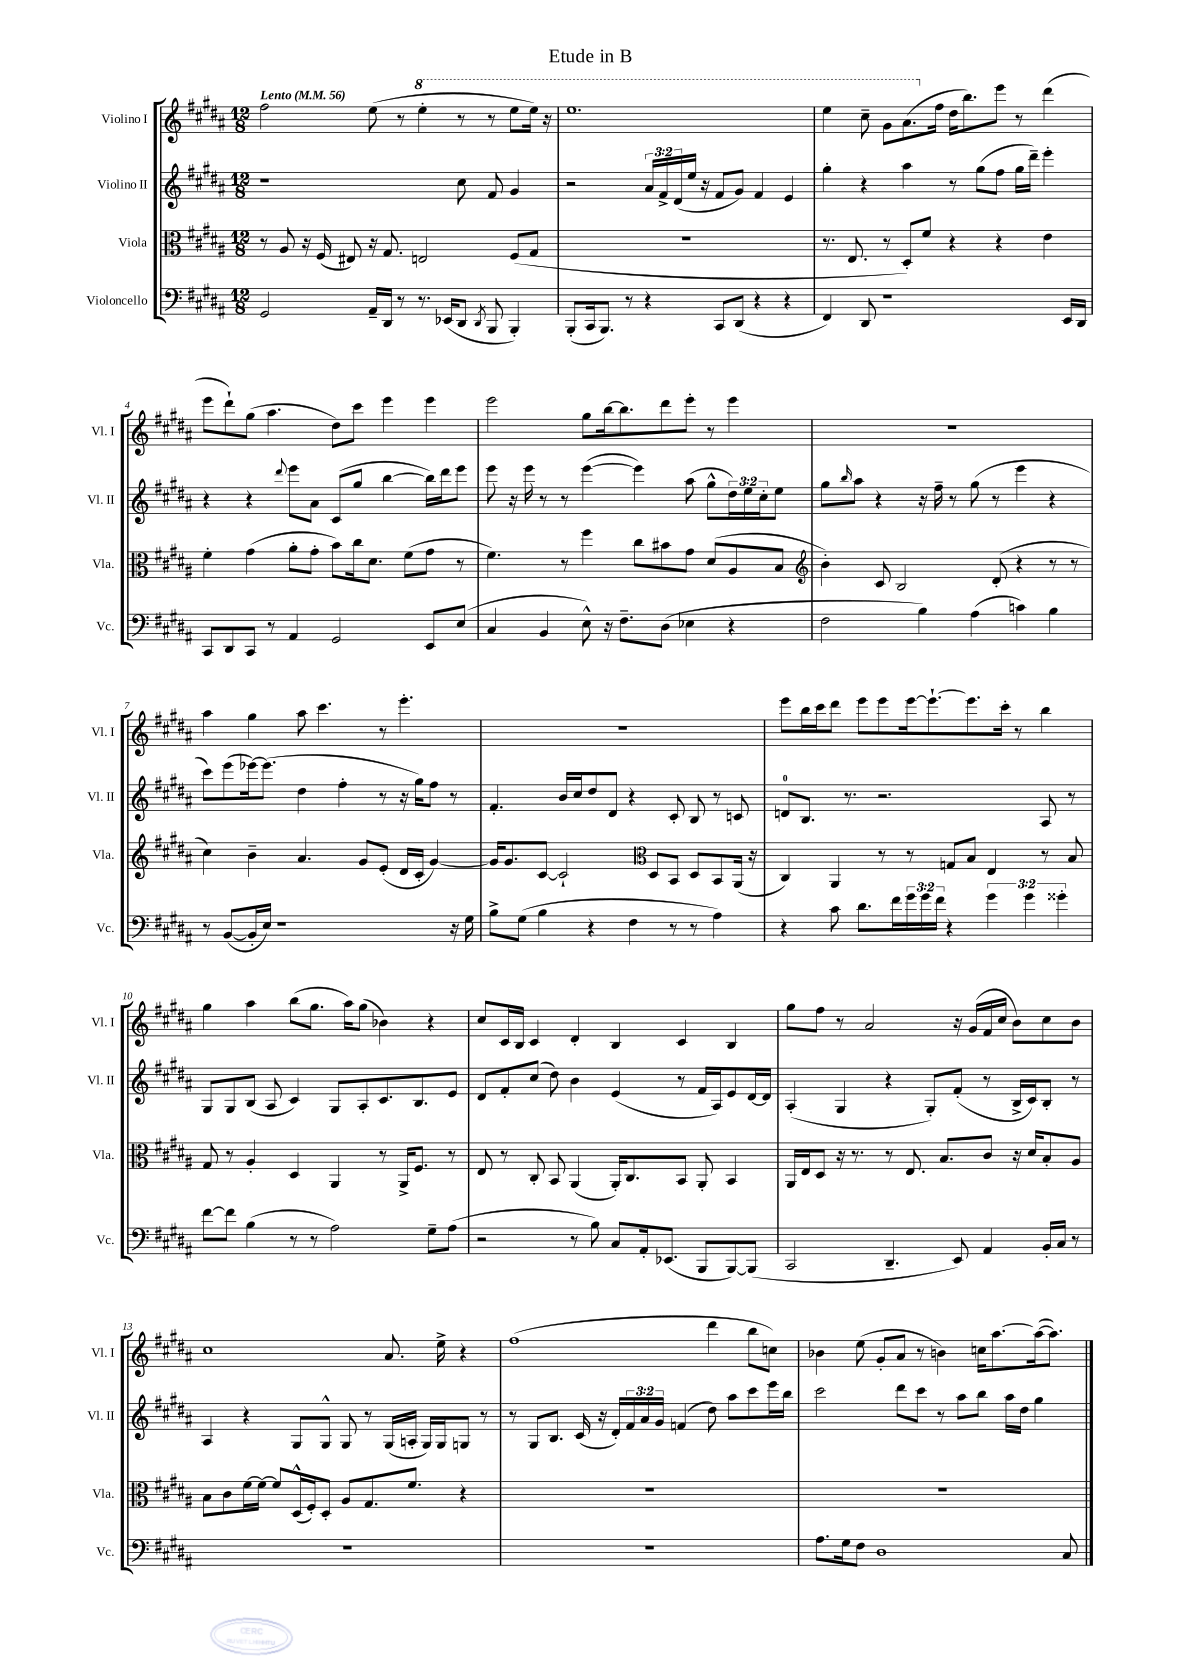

**kern	**kern	**kern	**kern
*staff4	*staff3	*staff2	*staff1
*clefF4	*clefC3	*clefG2	*clefG2
*k[f#c#g#d#a#]	*k[f#c#g#d#a#]	*k[f#c#g#d#a#]	*k[f#c#g#d#a#]
*M12/8	*M12/8	*M12/8	*M12/8
*MM56	*MM56	*MM56	*MM56
2GG#	8r	1r	2ff#
.	8A#	.	.
.	16r	.	.
.	(16F#	.	.
.	8E#)	.	.
16AA#~	16r	.	(8ee
16DD#	8.G#	.	.
8r	.	.	8r
8.r	2E	.	4eee'
(16EE-	.	.	.
8DD#	.	8cc#	8r
8qDD#	.	.	.
8BBB	.	8f#	8r
4BBB')	(8F#	4g#	8eee
.	8G#	.	16eee)
.	.	.	16r
=	=	=	=
(8BBB'	1.r	2r	1.eee
16CC#	.	.	.
8.BBB)	.	.	.
8r	.	.	.
4r	.	24a#	.
.	.	24f#^	.
.	.	(24d#	.
.	.	16ee	.
.	.	16r	.
8CC#	.	8f#	.
(8DD#	.	8g#)	.
4r	.	4f#	.
4r	.	4e	.
=	=	=	=
4FF#)	8.r	4gg#'	4eee
.	8.E	.	.
8DD#	.	4r	8ccc#~
1r	8r	.	8gg#
.	8D#')	4aa#	(8.aa#
.	8f#	.	.
.	.	.	16ff#
.	4r	8r	16dd#
.	.	.	8.bb)
.	.	(8gg#	.
.	4r	8ff#	8eee
.	.	16gg#	8r
.	.	16ddd#~)	.
.	4e	4eee'	(4ddd#
16EE	.	.	.
16DD#	.	.	.
=	=	=	=
8CC#	4f#'	4r	8eee
8DD#	.	.	8ddd#`)
8CC#	(4g#	4r	(8gg#
8r	.	.	4.aa#
.	.	8qqddd#	.
4AA#	8a#'	8eee	.
.	8g#'	8a#	.
2GG#	8b)	(8c#	8dd#)
.	16cc#	8gg#	8ccc#
.	8.d#	.	.
.	.	[4bb	4eee
.	(8f#	.	.
8EE	8g#	16bb])	4eee
.	.	16ddd#	.
(8E	8r	8eee	.
=	=	=	=
4C#	4.f#)	8eee	2eee
.	.	16r	.
.	.	16eee	.
4BB	.	8r	.
.	8r	8r	.
8E^^)	4ff#	([4eee	8gg#
16r	.	.	[16bb
8.F#~	.	.	8.bb]
.	8cc#	4eee])	.
(8D#	8b#	.	8ddd#
4E-	8g#	(8aa#	8eee'
.	(8d#	8gg#^^	8r
4r	8A#	24dd#)	4eee
.	.	24ee	.
.	.	24cc#'	.
.	8B	8ee	.
=	=	=	=
*	*clefG2	*	*
2F#	4b')	8gg#	1.r
.	.	16qqbb	.
.	.	8aa#	.
.	8c#	4r	.
.	2B	.	.
4B)	.	16r	.
.	.	16ff#~	.
.	.	8r	.
(4A#	.	(8gg#	.
.	(8d#'	8r	.
4c)	4r	4eee	.
4B	8r	4r	.
.	8r	.	.
=	=	=	=
8r	4cc#)	8ccc#)	4aa#
([8BB	.	(8eee	.
16BB']	4b~	[16eee-)	4gg#
16E)	.	(8.eee-]	.
1r	.	.	.
.	4.a#	4dd#	8aa#
.	.	.	4.ccc#
.	.	4ff#'	.
.	8g#	.	.
.	(8e'	8r	8r
.	16d#	16r	4.eee'
.	16c#'	16gg#)	.
.	[4g#)	8ff#	.
16r	.	8r	.
16G#	.	.	.
=	=	=	=
8B^	16g#]	4.f#'	1.r
.	8.g#	.	.
(8G#	.	.	.
4B	[8c#	.	.
.	2c#`]	16b	.
.	.	16cc#	.
4r	.	8dd#	.
.	.	8d#	.
4F#	.	4r	.
*	*clefC3	*	*
.	8D#	.	.
8r	8BB	8c#'	.
8r	8D#	8B	.
4A#)	8BB	8r	.
.	(16AA#	8c	.
.	16r	.	.
=	=	=	=
4r	4C#)	8d	8eee
.	.	8.B	16bb
.	.	.	16ccc#
8c#	4AA#	.	8ddd#
.	.	8.r	.
8.d#	.	.	8eee
.	8r	2.r	8eee
16f#	.	.	.
24g#	8r	.	[16eee
24g#	.	.	.
.	.	.	8.eee`_
24f#	.	.	.
4r	8G	.	.
.	8B	.	8.eee]
6g#	4E	.	.
.	.	.	16ccc#'
.	.	.	8r
6g#	.	.	.
.	8r	8A#	4bb
6g##'	.	.	.
.	8B	8r	.
=	=	=	=
[8f#	8G#	8G#	4gg#
8f#]	8r	8G#	.
(4B	4A#'	(8B	4aa#
.	.	8A#	.
8r	4D#	4c#)	(8bb
8r	.	.	8.gg#
2A#)	4AA#	8G#	.
.	.	.	16aa#)
.	.	8A#'	(8gg#
.	8r	8.c#	4b-)
.	16AA#^	.	.
.	8.F#	8.B	.
8G#~	.	.	4r
(8A#	8r	8e	.
=	=	=	=
2r	8E	8d#	8cc#
.	8r	8f#'	16c#
.	.	.	16B
.	8C#'	(8cc#	4c#
.	8BB	8dd#)	.
8r	(4AA#	4b	4d#'
8B)	.	.	.
8C#	16AA#')	(4e	4B
.	8.C#	.	.
16AA#'	.	.	.
(8.EE-	.	.	.
.	8BB	8r	4c#
8BBB	8AA#'	16f#	.
.	.	16A#)	.
[8BBB)	4BB	8e	4B
(8BBB]	.	[16d#	.
.	.	16d#]	.
=	=	=	=
2CC#	16AA#	(4A#'	8gg#
.	16E	.	.
.	8D#	.	8ff#
.	16r	4G#	8r
.	8.r	.	.
.	.	.	2a#
4.DD#~	8r	4r	.
.	8.E	.	.
.	.	8G#')	.
.	8.B	.	.
8EE)	.	(8f#'	16r
.	.	.	(16g#
4AA#	8c#	8r	16f#
.	.	.	16cc#
.	16r	16B^	8b)
.	16d#	16c#)	.
16BB'	8B'	8B'	8cc#
16C#	.	.	.
8r	8A#	8r	8b
=	=	=	=
1.r	8B	4A#	1cc#
.	8c#	.	.
.	[16f#	4r	.
.	16f#_	.	.
.	8f#]	.	.
.	(16D#^^	8G#	.
.	16F#')	.	.
.	8D#'	8G#^^	.
.	8A#	8G#	.
.	8.G#	8r	.
.	.	(16G#	8.a#
.	8.f#	16A'	.
.	.	16G#)	.
.	.	16G#	16ee^
.	4r	8G	4r
.	.	8r	.
=	=	=	=
1.r	1.r	8r	(1ff#
.	.	8G#	.
.	.	8.B	.
.	.	(16c#	.
.	.	16r	.
.	.	16d#')	.
.	.	24f#	.
.	.	24a#	.
.	.	24g#	.
.	.	(4f	.
.	.	8dd#)	4ddd#
.	.	8aa#	.
.	.	8ccc#	8bb
.	.	16eee	8cc)
.	.	16bb	.
=	=	=	=
8.A#	1.r	2ccc#	4b-
16G#	.	.	.
8F#	.	.	(8ee
1D#	.	.	8g#'
.	.	8ddd#	8a#
.	.	8ccc#	8r
.	.	8r	4b)
.	.	8aa#	.
.	.	8bb	16cc
.	.	.	[8.aa#
.	.	16aa#	.
.	.	16dd#	.
.	.	4gg#	(16aa#_
.	.	.	8.aa#])
8C#	.	.	.
==	==	==	==
*-	*-	*-	*-
